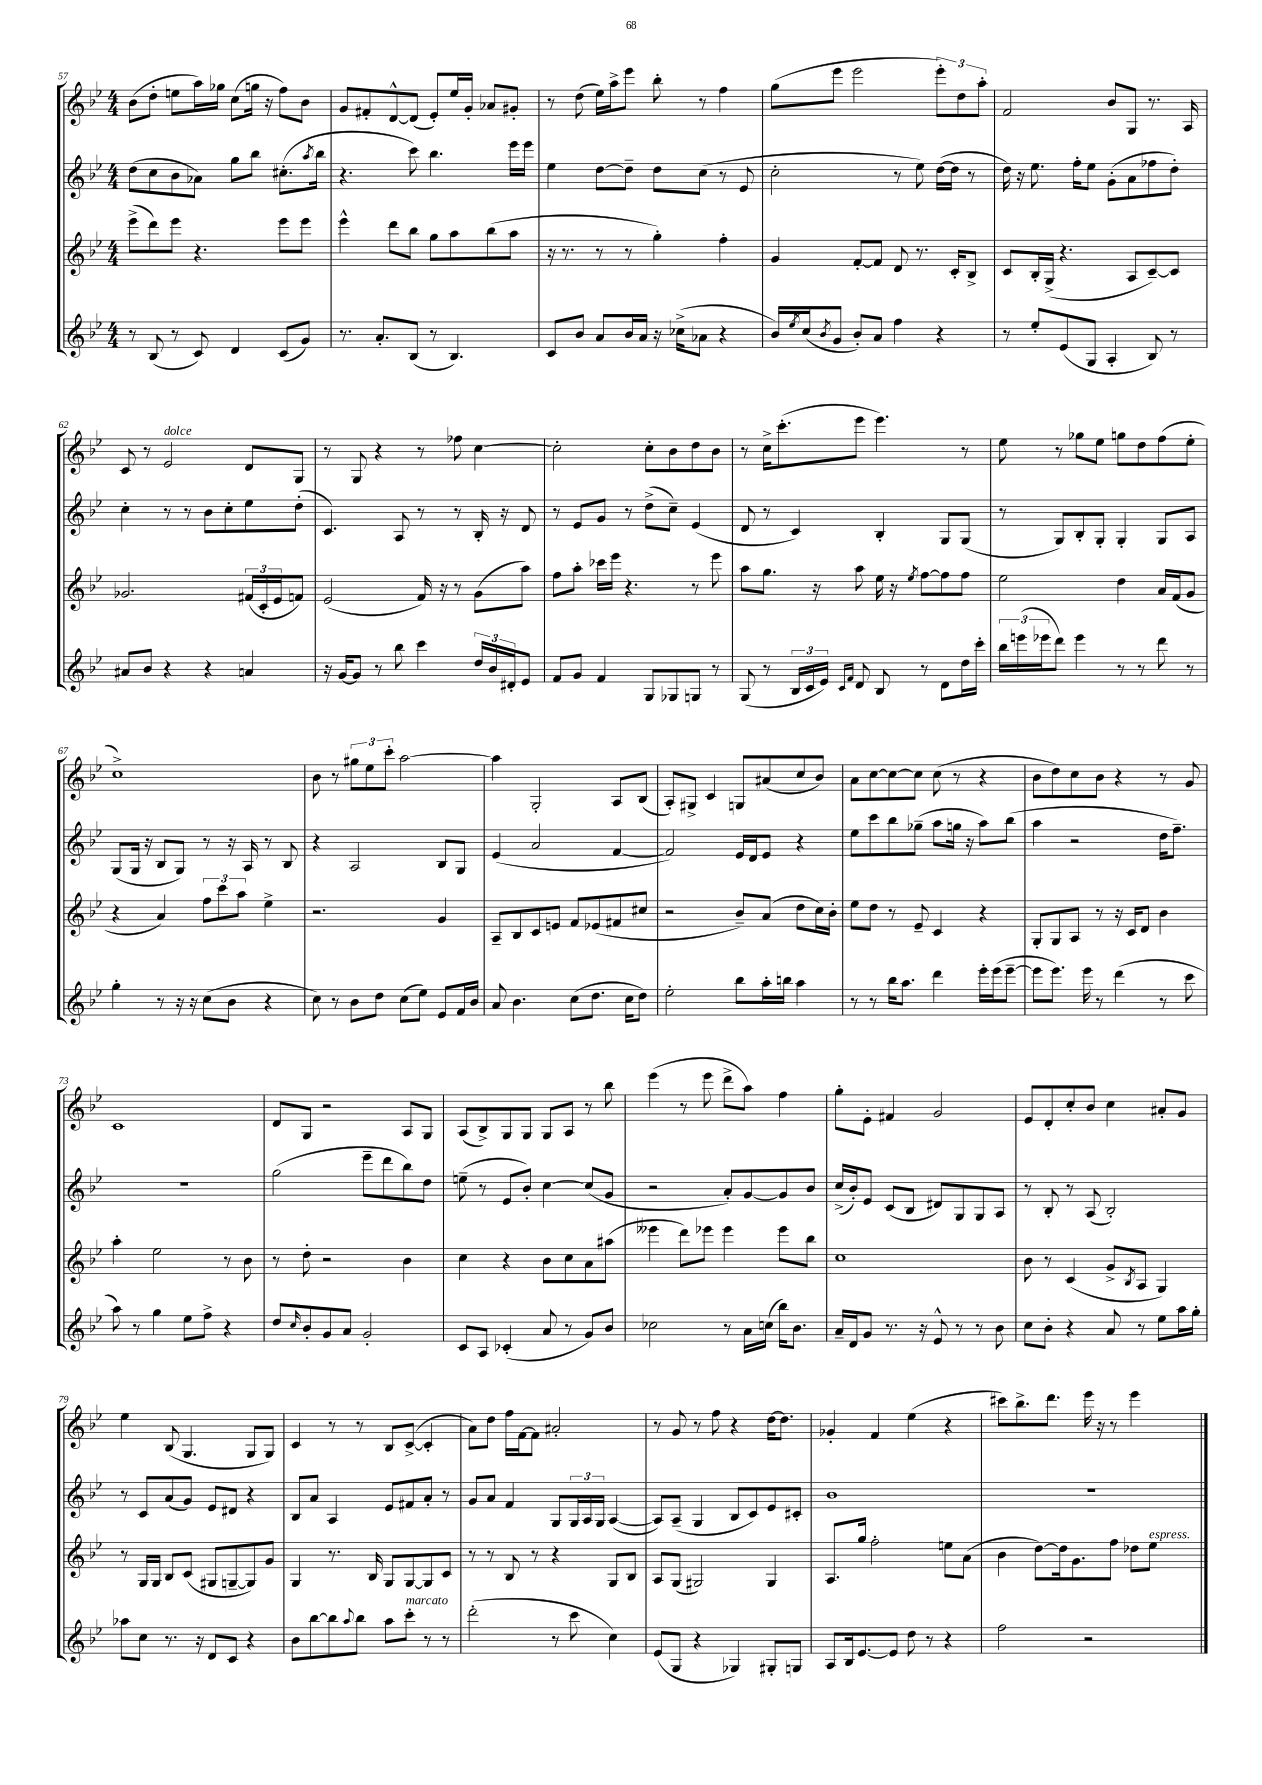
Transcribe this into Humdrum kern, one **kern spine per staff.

**kern	**kern	**kern	**kern
*staff4	*staff3	*staff2	*staff1
*clefG2	*clefG2	*clefG2	*clefG2
*k[b-e-]	*k[b-e-]	*k[b-e-]	*k[b-e-]
*M4/4	*M4/4	*M4/4	*M4/4
8r	(8eee-^	(8dd	(8b-
(8B-	8ddd)	8cc	8dd'
8r	8eee-	8b-	8ee
8c)	4.r	8a-)	16aa)
.	.	.	16gg-
4d	.	8gg	(8cc
.	.	8bb-	16gg
.	.	.	16r
(8c	8eee-	(8.cc#'	8ff)
8g)	8eee-	.	8b-
.	.	8qaa	.
.	.	16bb-	.
=	=	=	=
8.r	4eee-^^	4.r	8g
.	.	.	8f#'
8.a'	.	.	.
.	8ddd	.	[8d^^
(8B-	8bb-	8ccc)	(8d]
8r	8gg	4.bb-	8e-')
4.B-)	8aa	.	16ee-
.	.	.	16g'
.	(8bb-	.	8a-
.	8aa	16eee-	8g#'
.	.	16eee-	.
=	=	=	=
8c	16r	4ee-	8r
.	8.r	.	.
8b-	.	.	(8dd
8a	8r	[8dd	16ee-)
.	.	.	16aa^
16b-	8r	8dd~]	8eee-
16a	.	.	.
16r	4gg')	8dd	8bb-'
(16cc-^	.	.	.
8a-	.	(8cc	8r
4r	4ff'	8r	4ff
.	.	8e-	.
=	=	=	=
16b-)	4g	2cc'	(8gg
8qee-	.	.	.
(16cc	.	.	.
8qb-	.	.	.
8g	.	.	8eee-
8b-')	[8f'	.	2eee-
8a	8f]	.	.
4ff	8d	8r	.
.	8.r	8ee-)	.
4r	.	([16dd	12eee-')
.	16c'	16dd]	.
.	.	.	12dd
.	8B-^	8r	.
.	.	.	12aa'
=	=	=	=
8r	8c	16dd)	2f
.	.	16r	.
8ee-'	16B-'	8.ee-	.
.	(16G^	.	.
(8e-	4.r	.	.
.	.	16ff'	.
8G	.	8ee-	.
4A'	.	(8g'	8b-
.	8A	8a	8G
8B-)	[8c~)	8ff-	8.r
8r	8c]	8dd')	.
.	.	.	16A
=	=	=	=
8a#	2.g-	4cc'	8c
8b-	.	.	8r
4r	.	8r	2e-
.	.	8r	.
4r	.	8b-	.
.	.	8cc'	.
4a	(24f#	8ee-	8d
.	24c'	.	.
.	24e-	.	.
.	8f)	(8dd'	8G
=	=	=	=
16r	(2e-	4.c)	8r
[16g	.	.	.
8g]	.	.	8G
8r	.	.	4r
8bb-	.	8A	.
4ccc	16f)	8r	8r
.	16r	.	.
.	8r	8r	8ff-
24dd	(8g	16B-'	[4cc
24b-	.	.	.
.	.	16r	.
24d#'	.	.	.
8e-	8aa)	8d	.
=	=	=	=
8f	8ff	8r	2cc']
8g	8aa'	8e-	.
4f	16ccc-	8g	.
.	16eee-	.	.
.	4.r	8r	.
8G	.	(8dd^	8cc'
8G-	.	8cc~)	8b-
8G	8r	(4e-	8dd
8r	8eee-	.	8b-
=	=	=	=
(8G	8aa	8d	8r
8r	8.gg	8r	16cc^
.	.	.	(8.ccc'
24B-	.	4c)	.
24c	.	.	.
.	16r	.	.
24e-)	.	.	.
16qqc	.	.	.
16qqf	.	.	.
8d	8aa	.	8eee-
8B-	16ee-	4B-'	4.eee-)
.	16r	.	.
.	8qee-	.	.
8r	[8ff	.	.
8d	8ff]	8G	.
16dd	8ff	(8G	8r
16ccc'	.	.	.
=	=	=	=
24bb-	2ee-	8r	8ee-
(24eee	.	.	.
24eee-	.	.	.
8ddd)	.	8G)	8r
4eee-	.	8B-'	8gg-
.	.	8G'	8ee-
8r	4dd	4G'	8gg
8r	.	.	8dd
8ddd	16a	8G	(8ff
.	(16f	.	.
8r	8g	8A	8ee-'
=	=	=	=
4gg'	4r	(8G	1cc^)
.	.	16G	.
.	.	16r	.
8r	4a)	8B-	.
16r	.	8G)	.
16r	.	.	.
(8cc	12ff	8r	.
.	12ccc	.	.
8b-	.	16r	.
.	12aa	.	.
.	.	16A	.
4r	4ee-^	8r	.
.	.	8B-	.
=	=	=	=
8cc)	2.r	4r	8b-
8r	.	.	8r
8b-	.	2A	12gg#
.	.	.	12ee-
8dd	.	.	.
.	.	.	12ccc'
(8cc	.	.	[2aa
8ee-)	.	.	.
8e-	4g	8B-	.
16f	.	8G	.
16b-	.	.	.
=	=	=	=
8a	8A~	(4e-	4aa]
4.b-	8B-	.	.
.	8c	2a	2G'
.	8e	.	.
(8cc	8f	.	.
8.dd	(8e-	.	.
.	8f#	[4f	8A
16cc	.	.	.
8dd)	8cc#	.	(8B-
=	=	=	=
2ee-'	2r	2f])	8A')
.	.	.	8G#^
.	.	.	4c
8bb-	8b-~)	16e-	8G
.	.	16d	.
16aa'	(8a	8e-	(8a#
16bb	.	.	.
4aa	8dd	4r	8cc
.	16cc)	.	8b-)
.	16b-'	.	.
=	=	=	=
8r	8ee-	8ee-	8a
8r	8dd	8ccc	[8cc
16bb-	8r	8bb-	8cc_
8.aa	.	.	.
.	8e-~	(8gg-~	8cc]
4ddd	4c	8aa	(8cc
.	.	16gg	8r
.	.	16r	.
16eee-'	4r	8aa)	4r
(16eee-	.	.	.
[8eee-~	.	(8bb-	.
=	=	=	=
8eee-]	8G'	4aa	8b-
8.eee-)	8G	.	8dd)
.	8A	2r	8cc
16eee-	.	.	.
8r	8r	.	8b-
(4ddd	16r	.	4r
.	16c	.	.
.	8d	.	.
8r	4b-	16dd	8r
.	.	8.ff~)	.
8ccc	.	.	8g
=	=	=	=
8aa)	4aa'	1r	1c
8r	.	.	.
4gg	2ee-	.	.
8ee-	.	.	.
8ff^	.	.	.
4r	8r	.	.
.	8b-	.	.
=	=	=	=
8dd	8r	(2gg	8d
16qqcc	.	.	.
8b-'	8dd'	.	8G
8g	2r	.	2r
8a	.	.	.
2g'	.	8eee-~	.
.	.	8ddd	.
.	4b-	8bb-)	8A
.	.	8dd	8G
=	=	=	=
8c	4cc	(8ee~	(8A
8A	.	8r	8B-^)
(4c-'	4r	8e-	8G
.	.	8b-')	8G
8a	8b-	[4cc	8G
8r	8cc	.	8A
8g)	8a	(8cc]	8r
8b-	(8aa#	8g	8bb-
=	=	=	=
2cc-	4eee--	2r	(4eee-
.	8ddd)	.	8r
.	8eee-	.	8eee-
8r	4eee-	8a')	8ddd^
16a	.	[8g	8aa)
(16cc	.	.	.
16bb-)	8eee-	8g]	4ff
8.b-	.	.	.
.	8bb-	8b-	.
=	=	=	=
16a~	1cc	(16cc^	8gg'
16d	.	16b-')	.
8g	.	8e-	8e-'
8.r	.	(8c	4f#
.	.	8B-	.
16r	.	.	.
8e-^^	.	8d#)	2g
8r	.	8G	.
8r	.	8G	.
8b-	.	8A	.
=	=	=	=
8cc	8b-	8r	8e-
8b-'	8r	8B-'	8d'
4r	(4c	8r	8cc'
.	.	(8A	8b-
8a	8g^	2B-')	4cc
.	8qB-	.	.
8r	8A	.	.
8ee-	4G)	.	8a#'
16aa	.	.	8g
16gg'	.	.	.
=	=	=	=
8aa-	8r	8r	4ee-
8cc	16G	8c	.
.	16G	.	.
8.r	8B-	(8a	(8B-
.	(8c	8g)	4.G
16r	.	.	.
8d	8G#	8e-	.
8c	[8G~	8d#	.
4r	8G])	4r	8G
.	8g	.	8G)
=	=	=	=
8b-	4G	8B-	4c
[8bb-	.	8a	.
8bb-]	8.r	4A	8r
8qqaa	.	.	.
8bb-	.	.	8r
.	16B-	.	.
8aa	8G	8e-	8B-
8ccc'	[8G	8f#	([8c^
8r	8G]	8a'	4c']
8r	8c	8r	.
=	=	=	=
(2ddd'	8r	8g	8a)
.	8r	8a	8dd
.	8B-	4f	16ff
.	.	.	[16f
.	8r	.	8f]
8r	4r	8G	2a#'
8ccc	.	24G	.
.	.	24A	.
.	.	24G	.
4cc)	8G	([4A	.
.	8B-	.	.
=	=	=	=
(8e-	8A	8A])	8r
8G	(8G	(8A~	8g
4r	2G#)	4G	8r
.	.	.	8ff
4G-)	.	8B-	4r
.	.	8c)	.
8G#'	4G#	8e-	[16dd
.	.	.	8.dd]
8G	.	8c#'	.
=	=	=	=
8A	8.A	1b-	4g-'
16B-	.	.	.
[8.e-	16gg	.	.
.	2ff'	.	4f
8e-]	.	.	.
8dd	.	.	(4ee-
8r	.	.	.
4r	8ee	.	4r
.	(8a	.	.
=	=	=	=
2ff	4b-	1r	8ccc#)
.	.	.	8.bb-^
.	[8dd)	.	.
.	.	.	8.ddd
.	16dd]	.	.
.	8.g	.	.
2r	.	.	16eee-
.	.	.	16r
.	8ff	.	8r
.	8dd-	.	4eee-
.	8ee-	.	.
==	==	==	==
*-	*-	*-	*-
